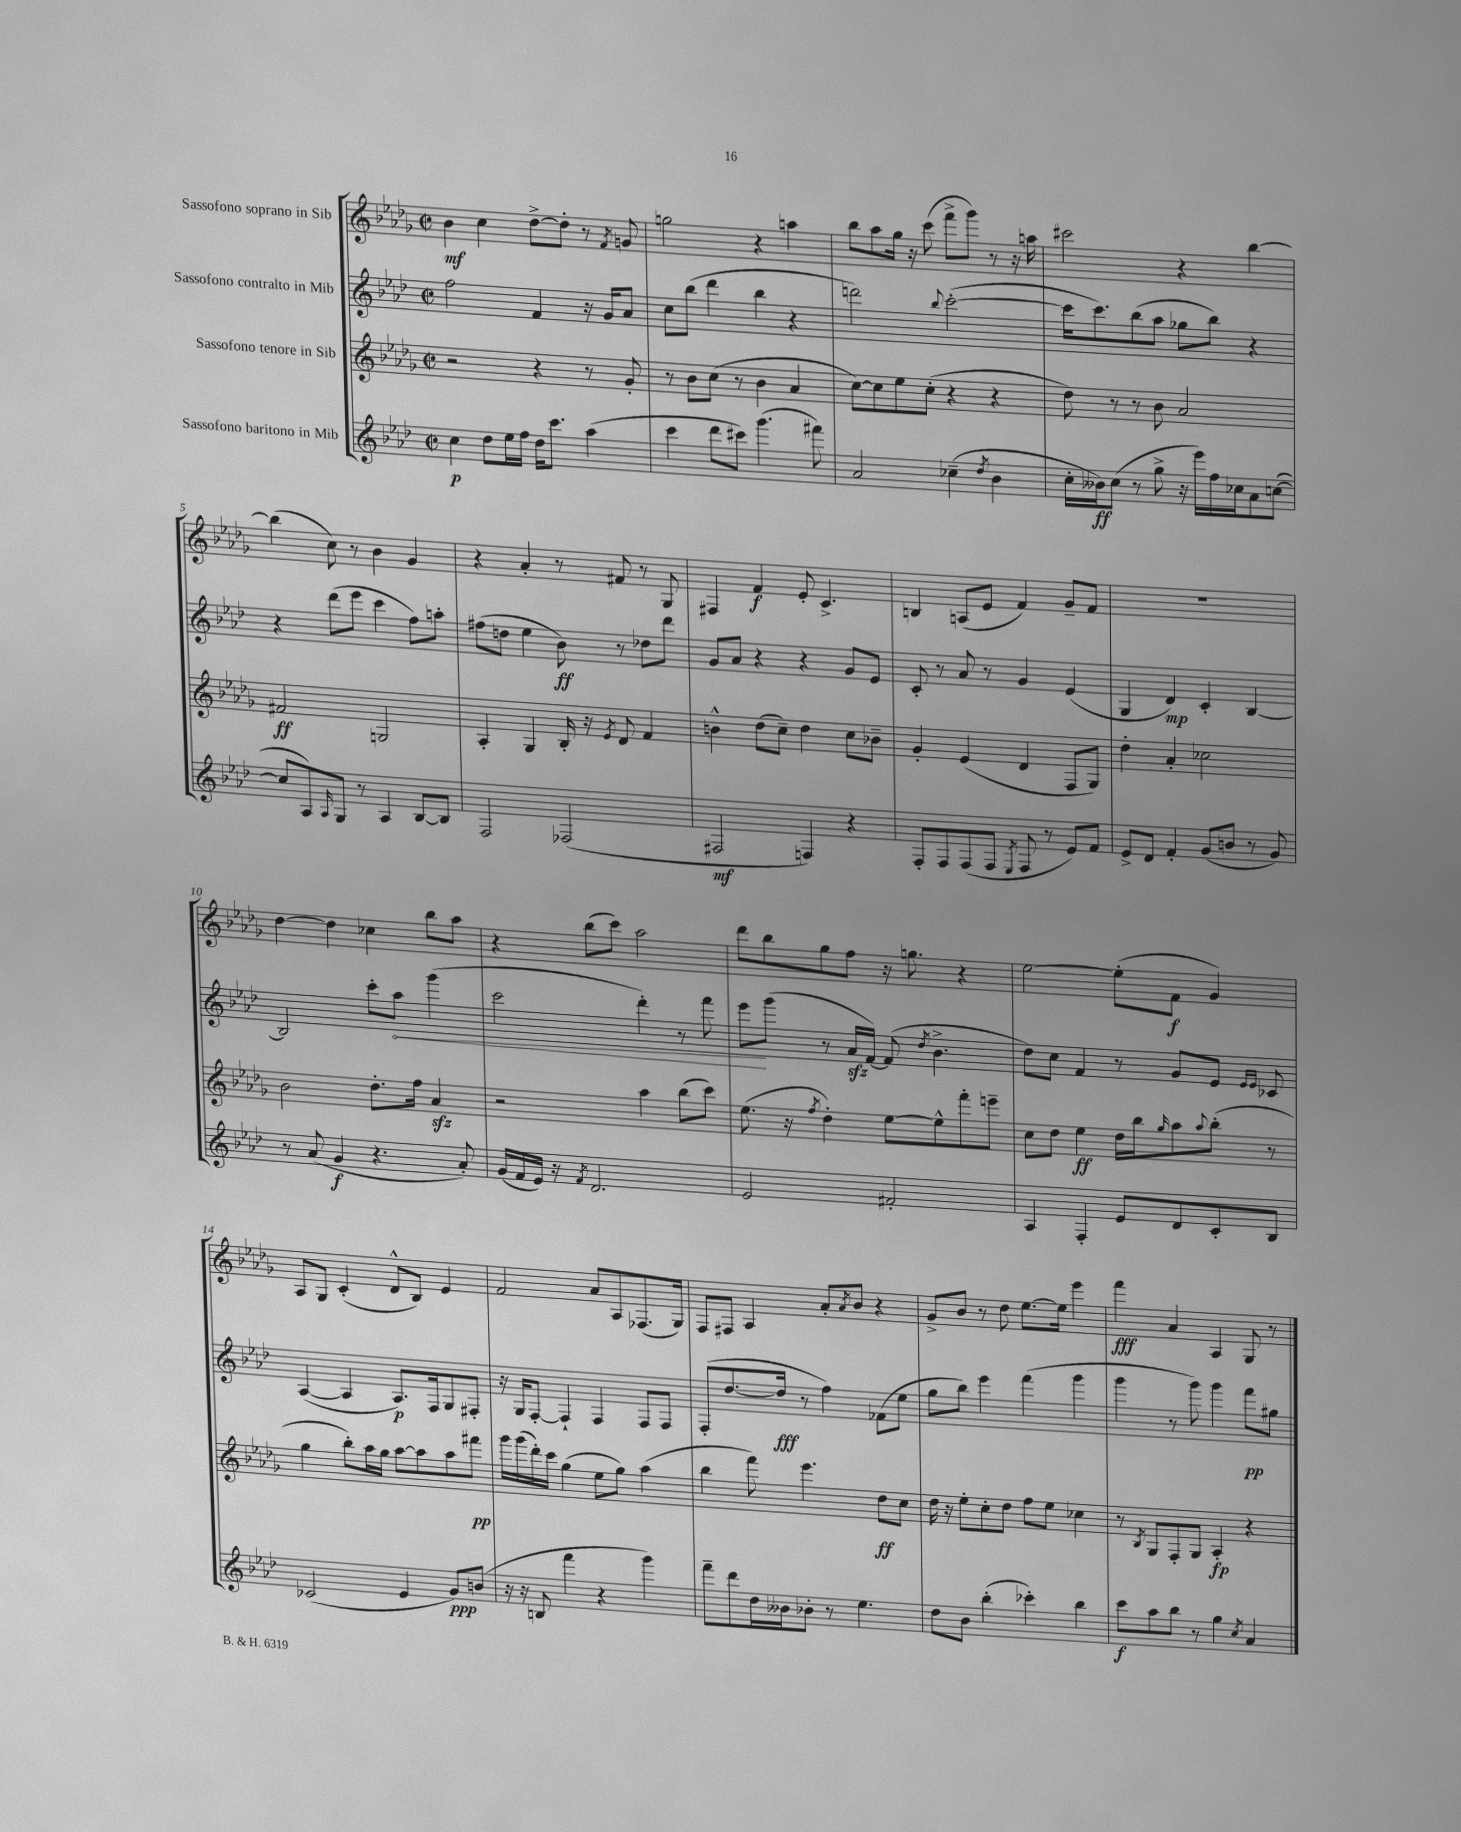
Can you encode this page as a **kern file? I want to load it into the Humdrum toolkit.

**kern	**dynam	**kern	**dynam	**kern	**dynam	**kern	**dynam
*part4	*part4	*part3	*part3	*part2	*part2	*part1	*part1
*staff4	*staff4	*staff3	*staff3	*staff2	*staff2	*staff1	*staff1
*I"Sassofono baritono in Mib	*	*I"Sassofono tenore in Sib	*	*I"Sassofono contralto in Mib	*	*I"Sassofono soprano in Sib	*
*clefG2	*	*clefG2	*	*clefG2	*	*clefG2	*
*k[b-e-a-d-]	*	*k[b-e-a-d-g-]	*	*k[b-e-a-d-]	*	*k[b-e-a-d-g-]	*
*M2/2	*	*M2/2	*	*M2/2	*	*M2/2	*
*met(c|)	*	*met(c|)	*	*met(c|)	*	*met(c|)	*
=1	=1	=1	=1	=1	=1	=1	=1
4cc\	p	2r	.	2ff\	.	4b-\	mf
8dd-\L	.	.	.	.	.	4cc\	.
16ee-\L	.	.	.	.	.	.	.
16ff\JJ	.	.	.	.	.	.	.
16dd-\KL	.	4r	.	4f/	.	[8dd-^\L	.
8.ccc\J	.	.	.	.	.	.	.
.	.	.	.	.	.	8dd-'\J]	.
(4aa-\	.	8r	.	16r	.	8r	.
.	.	.	.	16g/KL	.	.	.
.	.	.	.	.	.	8qf/	.
.	.	8g-'/	.	8a-/J	.	8gn/	.
=2	=2	=2	=2	=2	=2	=2	=2
4ccc\	.	8r	.	8cc\L	.	2ggn\	.
.	.	8b-\L	.	(8bb-\J	.	.	.
8ddd-\L	.	(8cc\J	.	4ddd-\	.	.	.
8ccc#X\J)	.	8r	.	.	.	.	.
(4.ggg\	.	4b-\	.	4bb-\	.	4r	.
.	.	4a-/	.	4r	.	4aan\	.
8fff#X\)	.	.	.	.	.	.	.
=3	=3	=3	=3	=3	=3	=3	=3
2a-/	.	[8cc\L)	.	2dddn\)	.	8bb-\L	.
.	.	8cc\]	.	.	.	8aa-\	.
.	.	8ee-\	.	.	.	16gg-\Jk	.
.	.	.	.	.	.	16r	.
.	.	(8cc'\J	.	.	.	(8ccc\	.
.	.	.	.	8qqbb-/	.	.	.
(4cc-X~\	.	4r	.	([2ccc'\	.	8fff^\L	.
.	.	.	.	.	.	8ggg-\J)	.
8qdd-/	.	.	.	.	.	.	.
4b-\	.	4r	.	.	.	8r	.
.	.	.	.	.	.	16r	.
.	.	.	.	.	.	16aan\	.
=4	=4	=4	=4	=4	=4	=4	=4
16cc'\LL	.	8dd-\)	.	16ccc\KL]	.	2ccc#X\	.
16b--X\J)	ff	.	.	8.ccc\)	.	.	.
(8cc\J	.	8r	.	.	.	.	.
8r	.	8r	.	(8bb-\	.	.	.
8gg^\	.	8b-\	.	8aa-\J	.	.	.
16r	.	2a-/	.	8gg-X\L	.	4r	.
16eee-\LL)	.	.	.	.	.	.	.
16ff\	.	.	.	8bb-\J)	.	.	.
16cc-X\J	.	.	.	.	.	.	.
8a-\	.	.	.	4r	.	[4bb-\	.
([8ccn\J	.	.	.	.	.	.	.
!!LO:LB:g=z
=5	=5	=5	=5	=5	=5	=5	=5
8cc/L]	.	2f#X/	ff	4r	.	(4bb-\]	.
8A-/)	.	.	.	.	.	.	.
16qqA-/	.	.	.	.	.	.	.
8G/J	.	.	.	(8ddd-\L	.	8cc\)	.
8r	.	.	.	8eee-\J	.	8r	.
4A-/	.	2Gn/	.	4ccc\	.	4b-\	.
[8B-/L	.	.	.	8ff\L)	.	4g-/	.
8B-/J]	.	.	.	8aan'\J	.	.	.
=6	=6	=6	=6	=6	=6	=6	=6
2F/	.	4A-'/	.	(8ff#X\L	.	4r	.
.	.	.	.	8ddn\J	.	.	.
.	.	4G-/	.	4ee-\	.	4a-'/	.
(2F-X/	.	16B-'/	.	8b-\)	ff	8r	.
.	.	16r	.	.	.	.	.
.	.	8qe-/	.	.	.	.	.
.	.	8d-/	.	8r	.	8f#X/	.
.	.	4f/	.	8dd-X\L	.	8r	.
.	.	.	.	8ddd-\J	.	8G-/	.
=7	=7	=7	=7	=7	=7	=7	=7
2F#X/	mf	4bn^^\	.	8g/L	.	4F#X/	.
.	.	.	.	8a-/J	.	.	.
.	.	(8dd-\L	.	4r	.	4f/	f
.	.	8cc~\J)	.	.	.	.	.
4Fn/)	.	4dd-\	.	4r	.	8e-'/	.
.	.	.	.	.	.	4.c^/	.
4r	.	8cc\L	.	8g/L	.	.	.
.	.	8b-X~\J	.	8e-/J	.	.	.
=8	=8	=8	=8	=8	=8	=8	=8
8F'/L	.	4g-'/	.	8c'/	.	4Bn/	.
8F/	.	.	.	8r	.	.	.
(8F/	.	(4e-/	.	8a-/	.	(8An/L	.
8F/J	.	.	.	8r	.	8e-/J	.
8qE-/	.	.	.	.	.	.	.
8F/	.	4d-/	.	4g/	.	4f/)	.
8r	.	.	.	.	.	.	.
8e-/L)	.	8F/L	.	(4e-/	.	8g-~/L	.
8f/J	.	8G-/J)	.	.	.	8f/J	.
=9	=9	=9	=9	=9	=9	=9	=9
8e-^/L	.	4dd-'\	.	4G/	.	1r	.
8d-/J	.	.	.	.	.	.	.
4f'/	.	4a-'/	.	4d-/)	mp	.	.
(8g/L	.	2cc-X\	.	4c'/	.	.	.
8bn/J	.	.	.	.	.	.	.
8r	.	.	.	[4B-/	.	.	.
8g/)	.	.	.	.	.	.	.
!!LO:LB:g=z
=10	=10	=10	=10	=10	=10	=10	=10
8r	.	2b-\	.	2B-/]	.	[4dd-\	.
(8a-/	.	.	.	.	.	.	.
4g/	f	.	.	.	.	4dd-\]	.
4.r	.	8.dd-'\L	.	8ccc'\L	.	4cc-X\	.
!	!	!	!	!	!LO:HP:b	!	!
.	.	.	.	8aa-\J	<	.	.
.	.	16ff\Jk	.	.	.	.	.
.	.	4a-zz/	.	(4ggg\	.	8bb-\L	.
8a-'/)	.	.	.	.	.	8aa-\J	.
=11	=11	=11	=11	=11	=11	=11	=11
(16g/LL	.	2r	.	2ccc\	.	4r	.
16f/	.	.	.	.	.	.	.
16e-/JJ)	.	.	.	.	.	.	.
16r	.	.	.	.	.	.	.
8qf/	.	.	.	.	.	.	.
2.d-/	.	.	.	.	.	(8bb-\L	.
.	.	.	.	.	.	8ccc\J)	.
.	.	4aa-\	.	4ddd-'\)	.	2aa-\	.
.	.	(8bb-\L	.	8r	.	.	.
.	.	8ccc\J)	.	8fff\	.	.	.
=12	=12	=12	=12	=12	=12	=12	=12
2e-/	.	(8.ee-\	.	8eee-\L	.	8ddd-\L	.
.	.	.	.	(8ggg\J	[	8bb-\	.
.	.	16r	.	.	.	.	.
.	.	8qff/	.	.	.	.	.
.	.	4dd-'\)	.	8r	.	8gg-\	.
.	.	.	.	16a-zz/LL	.	8ff\J	.
.	.	.	.	[16f/JJ)	.	.	.
2f#X'/	.	[8ee-\L	.	(8f/]	.	16r	.
.	.	.	.	.	.	8.ggn\	.
.	.	.	.	8qdd-/	.	.	.
.	.	8ee-^^\]	.	4.b-^\	.	.	.
.	.	8fff'\	.	.	.	4r	.
.	.	8eeen~\J	.	.	.	.	.
=13	=13	=13	=13	=13	=13	=13	=13
4A-/	.	8cc\L	.	8dd-\L)	.	[2ee-\	.
.	.	8dd-\J	.	8cc\J	.	.	.
4F'/	.	4ee-\	ff	4f/	.	.	.
8e-/L	.	16dd-\LL	.	8r	.	(8ee-'\L]	.
.	.	16bb-\J	.	.	.	.	.
.	.	16qqgg-/	.	.	.	.	.
8d-/	.	8aa-\	.	8g/L	.	8f\J	f
.	.	8qqaa-/	.	.	.	.	.
8c'/	.	(8bb-'\J	.	8e-/J	.	4g-/)	.
.	.	.	.	16qqe-/LL	.	.	.
.	.	.	.	16qqe-/JJ	.	.	.
8B-/J	.	8r	.	8c-X/	.	.	.
!!LO:LB:g=z
=14	=14	=14	=14	=14	=14	=14	=14
(2c-X/	.	4gg-\	.	([4A-/	.	8A-/L	.
.	.	.	.	.	.	8G-/J	.
.	.	8bb-'\L)	.	4A-/]	.	(4c'/	.
.	.	16aa-\L	.	.	.	.	.
.	.	16gg-\JJ	.	.	.	.	.
4e-/	.	[8aa-\L	.	8.A-/L)	p	8d-^^/L	.
.	.	8aa-\]	.	.	.	8B-/J)	.
.	.	.	.	16F/k	.	.	.
8g/L)	ppp	8aa-\	.	8G/	.	4e-/	.
(8bn/J	.	8fff#X\J	pp	8F#X'/J	.	.	.
=15	=15	=15	=15	=15	=15	=15	=15
16r	.	16ggg-\LL	.	16r	.	2f/	.
16r	.	(16ggg-\	.	16G/KL	.	.	.
8Bn/	.	16ddd-'\)	.	[8F'/J	.	.	.
.	.	16ccc\JJ	.	.	.	.	.
4fff\	.	(4gg-\	.	4F`/]	.	.	.
4r	.	8ee-\L	.	4F/	.	8a-/L	.
.	.	8gg-\J)	.	.	.	8A-/	.
4ggg\)	.	(4aa-\	.	8F/L	.	(8.F-X/	.
.	.	.	.	8F/J	.	.	.
.	.	.	.	.	.	16G-/Jk)	.
=16	=16	=16	=16	=16	=16	=16	=16
8fff~\L	.	4bb-\	.	(8F'/L	.	8F/L	.
8ddd-\	.	.	.	[8.dd-/	.	8F#X/J	.
16dd-\L	.	8fff\)	.	.	.	4A-/	.
16b--X\J	.	.	.	16dd-/Jk]	fff	.	.
8b-X'\J	.	4.eee-\	.	8r	.	.	.
8r	.	.	.	4ff\)	.	8a-'/L	.
.	.	.	.	.	.	8qa-/	.
4.ee-\	.	.	.	.	.	8b-/J	.
.	.	8dd-\L	ff	(8f-X\L	.	4r	.
.	.	8cc\J	.	8ee-\J	.	.	.
=17	=17	=17	=17	=17	=17	=17	=17
8dd-\L	.	16dd-\	.	8gg\L	.	8g-^/L	.
.	.	16r	.	.	.	.	.
8b-\J	.	8ee-'\L	.	8bb-\J)	.	8b-/J	.
(4bb-'\	.	8cc'\	.	4eee-\	.	8r	.
.	.	8dd-\J	.	.	.	8dd-\	.
4ccc-X'\)	.	8ff\L	.	(4fff\	.	[8.ee-\L	.
.	.	8ee-\J	.	.	.	.	.
.	.	.	.	.	.	16ee-\Jk]	.
4bb-\	.	4cc-X\	.	4ggg\	.	4eee-\	.
=18	=18	=18	=18	=18	=18	=18	=18
8ccc\L	f	8r	.	4ggg\	.	4fff\	fff
.	.	8qB-/	.	.	.	.	.
8aa-\	.	8G-/L	.	.	.	.	.
8bb-\J	.	8F'/	.	8r	.	4a-/	.
8r	.	8G-/J	.	8ggg\)	.	.	.
4gg\	.	4A-'/	fp	4ggg\	.	4A-/	.
8qcc/	.	.	.	.	.	.	.
4a-/	.	4r	.	8fff\L	pp	8G-/	.
.	.	.	.	8gg#X\J	.	8r	.
==	==	==	==	==	==	==	==
*-	*-	*-	*-	*-	*-	*-	*-
